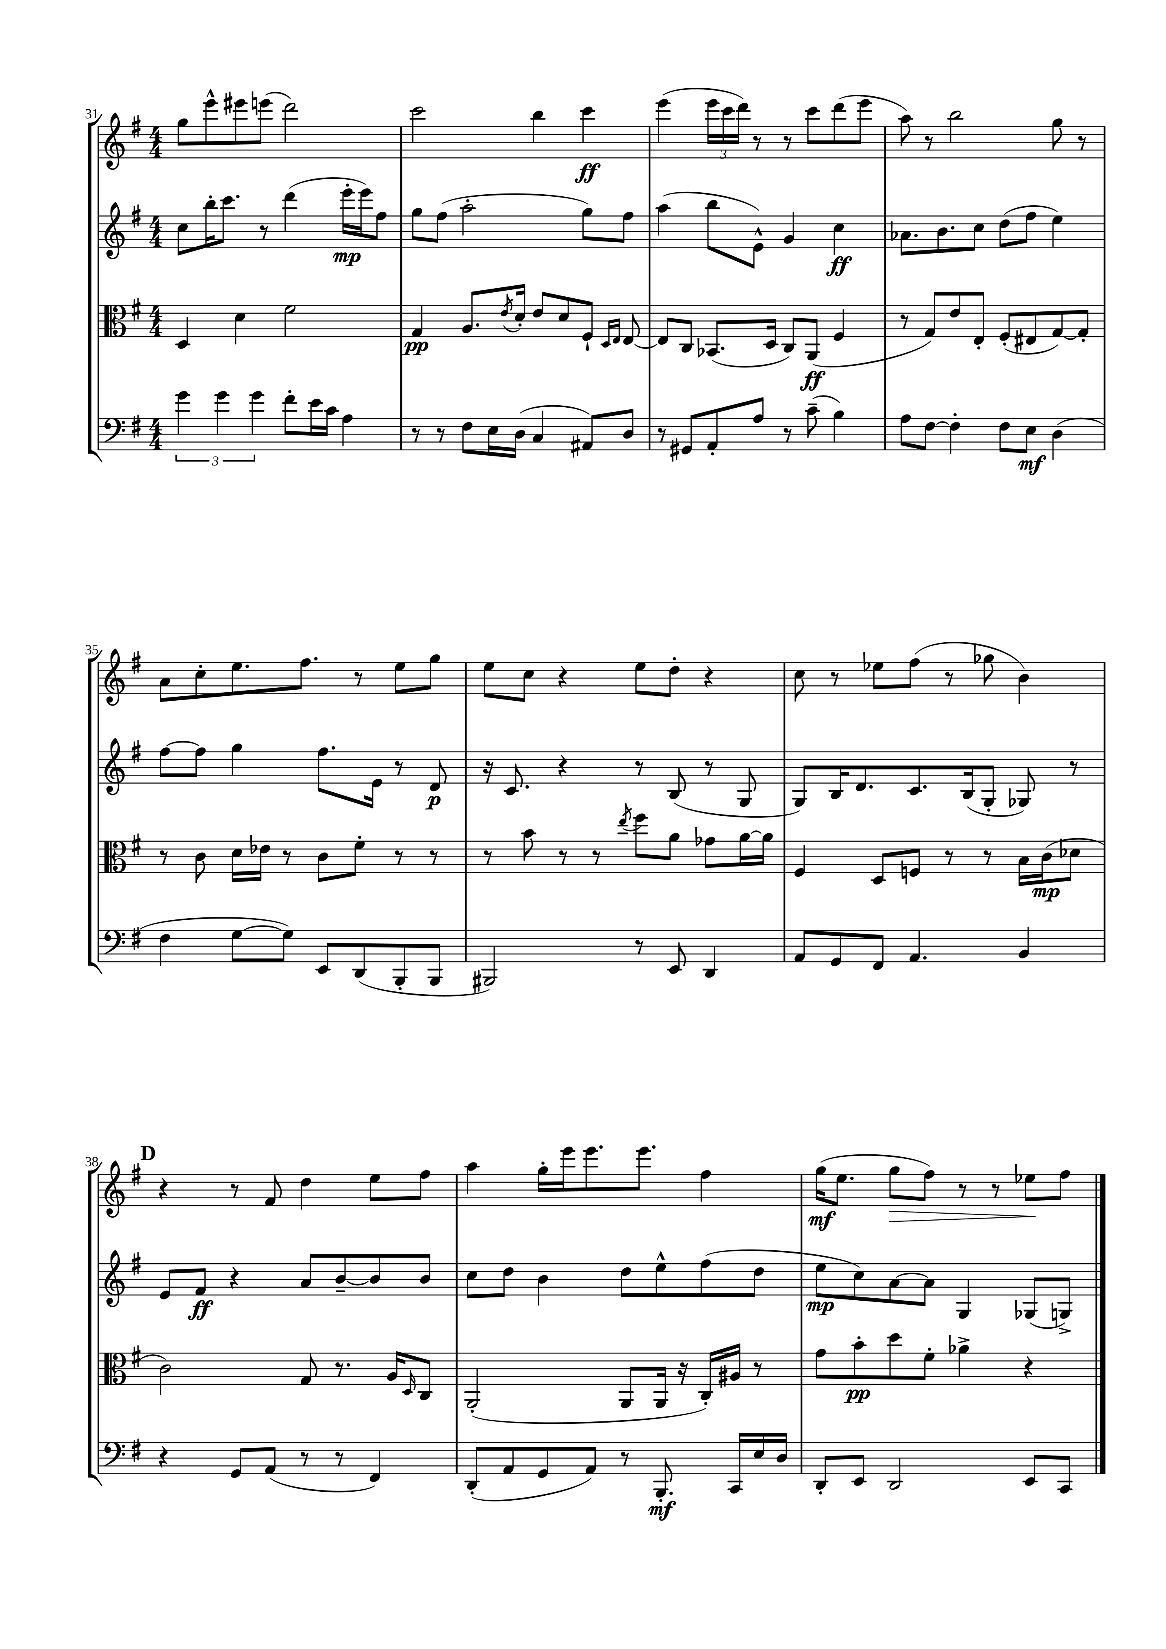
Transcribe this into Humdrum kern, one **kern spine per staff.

**kern	**dynam	**kern	**dynam	**kern	**dynam	**kern	**dynam
*part4	*part4	*part3	*part3	*part2	*part2	*part1	*part1
*staff4	*staff4	*staff3	*staff3	*staff2	*staff2	*staff1	*staff1
*clefF4	*	*clefC3	*	*clefG2	*	*clefG2	*
*k[f#]	*	*k[f#]	*	*k[f#]	*	*k[f#]	*
*M4/4	*	*M4/4	*	*M4/4	*	*M4/4	*
=31	=31	=31	=31	=31	=31	=31	=31
6g\	.	4D/	.	8cc\L	.	8gg\L	.
.	.	.	.	16bb'\K	.	8eee^^\	.
6g\	.	.	.	.	.	.	.
.	.	.	.	8.ccc\J	.	.	.
.	.	4d\	.	.	.	8eee#X\	.
6g\	.	.	.	.	.	.	.
.	.	.	.	8r	.	(8eeen\J	.
8f#'\L	.	2f#\	.	(4ddd\	.	2ddd\)	.
16e\L	.	.	.	.	.	.	.
16c\JJ	.	.	.	.	.	.	.
4A\	.	.	.	16eee'\LL	mp	.	.
.	.	.	.	16eee\J)	.	.	.
.	.	.	.	8ff#\J	.	.	.
=32	=32	=32	=32	=32	=32	=32	=32
8r	.	4G/	pp	8gg\L	.	2ccc\	.
8r	.	.	.	(8ff#\J	.	.	.
8F#\L	.	8.A/L	.	2aa'\	.	.	.
16E\L	.	.	.	.	.	.	.
.	.	8qe/	.	.	.	.	.
(16D\JJ	.	16d'/Jk	.	.	.	.	.
4C/	.	8e/L	.	.	.	4bb\	.
.	.	8d/	.	.	.	.	.
8AA#X/L)	.	8F#`/J	.	8gg\L)	.	4ccc\	ff
.	.	16qqD/LL	.	.	.	.	.
.	.	16qqE/JJ	.	.	.	.	.
8D/J	.	[8E/	.	8ff#\J	.	.	.
=33	=33	=33	=33	=33	=33	=33	=33
8r	.	8E/L]	.	(4aa\	.	(4eee\	.
8GG#X/L	.	8C/J	.	.	.	.	.
8AA'/	.	(8.BB-X/L	.	8bb\L	.	24eee\LL	.
.	.	.	.	.	.	24ccc\	.
.	.	.	.	.	.	24ddd\JJ)	.
8A/J	.	.	.	8e^^\J)	.	8r	.
.	.	16D/Jk	.	.	.	.	.
8r	.	8C/L)	.	4g/	.	8r	.
(8c~\	.	(8AA/J	ff	.	.	8ccc\L	.
4B\)	.	4F#/	.	4cc\	ff	(8ddd\	.
.	.	.	.	.	.	8eee\J	.
=34	=34	=34	=34	=34	=34	=34	=34
8A\L	.	8r	.	8.a-X\L	.	8aa\)	.
[8F#\J	.	8G/L)	.	.	.	8r	.
.	.	.	.	8.b\	.	.	.
4F#'\]	.	8e/	.	.	.	2bb\	.
.	.	8E'/J	.	8cc\J	.	.	.
8F#\L	.	(8F#'/L	.	(8dd\L	.	.	.
8E\J	mf	8E#X/	.	8ff#\J	.	.	.
(4D\	.	[8G/)	.	4ee\)	.	8gg\	.
.	.	8G'/J]	.	.	.	8r	.
!!LO:LB:g=z
=35	=35	=35	=35	=35	=35	=35	=35
4F#\	.	8r	.	[8ff#\L	.	8a\L	.
.	.	8c\	.	8ff#\J]	.	8cc'\	.
[8G\L	.	16d\LL	.	4gg\	.	8.ee\	.
.	.	16e-X\JJ	.	.	.	.	.
8G\J])	.	8r	.	.	.	.	.
.	.	.	.	.	.	8.ff#\J	.
8EE/L	.	8c\L	.	8.ff#\L	.	.	.
(8DD/	.	8f#'\J	.	.	.	8r	.
.	.	.	.	16e\Jk	.	.	.
8BBB'/	.	8r	.	8r	.	8ee\L	.
8BBB/J	.	8r	.	8d/	p	8gg\J	.
=36	=36	=36	=36	=36	=36	=36	=36
2BBB#X/)	.	8r	.	16r	.	8ee\L	.
.	.	.	.	8.c/	.	.	.
.	.	8b\	.	.	.	8cc\J	.
.	.	8r	.	4r	.	4r	.
.	.	8r	.	.	.	.	.
.	.	8qee/	.	.	.	.	.
8r	.	8ff#\L	.	8r	.	8ee\L	.
8EE/	.	8a\J	.	(8B/	.	8dd'\J	.
4DD/	.	8g-X\L	.	8r	.	4r	.
.	.	[16a\L	.	8G/	.	.	.
.	.	16a\JJ]	.	.	.	.	.
=37	=37	=37	=37	=37	=37	=37	=37
8AA/L	.	4F#/	.	8G/L)	.	8cc\	.
8GG/	.	.	.	16B/K	.	8r	.
.	.	.	.	8.d/	.	.	.
8FF#/J	.	8D/L	.	.	.	8ee-X\L	.
4.AA/	.	8Fn/J	.	8.c/	.	(8ff#\J	.
.	.	8r	.	.	.	8r	.
.	.	.	.	(16B/k	.	.	.
.	.	8r	.	8G'/J	.	8gg-X\	.
4BB/	.	16B\LL	.	8G-X/)	.	4b\)	.
.	.	(16c\J	mp	.	.	.	.
.	.	8d-X\J	.	8r	.	.	.
!!LO:LB:g=z
!!LO:REH:place=s1:t=D
=38	=38	=38	=38	=38	=38	=38	=38
4r	.	2c\)	.	8e/L	.	4r	.
.	.	.	.	8f#/J	ff	.	.
8GG/L	.	.	.	4r	.	8r	.
(8AA/J	.	.	.	.	.	8f#/	.
8r	.	8G/	.	8a/L	.	4dd\	.
8r	.	8.r	.	[8b~/	.	.	.
4FF#/)	.	.	.	8b/]	.	8ee\L	.
.	.	16A/KL	.	.	.	.	.
.	.	16qqD/	.	.	.	.	.
.	.	8C/J	.	8b/J	.	8ff#\J	.
=39	=39	=39	=39	=39	=39	=39	=39
(8DD'/L	.	(2AA'/	.	8cc\L	.	4aa\	.
8AA/	.	.	.	8dd\J	.	.	.
8GG/	.	.	.	4b\	.	16gg'\LL	.
.	.	.	.	.	.	16eee\J	.
8AA/J)	.	.	.	.	.	8.eee\	.
8r	.	8AA/L	.	8dd\L	.	.	.
.	.	.	.	.	.	8.eee\J	.
8.BBB'/	mf	16AA/Jk	.	8ee^^\	.	.	.
.	.	16r	.	.	.	.	.
.	.	16C'/LL)	.	(8ff#\	.	4ff#\	.
16CC/LL	.	16A#X/JJ	.	.	.	.	.
16E/	.	8r	.	8dd\J	.	.	.
16D/JJ	.	.	.	.	.	.	.
=40	=40	=40	=40	=40	=40	=40	=40
8DD'/L	.	8g\L	.	8ee\L	mp	(16gg\KL	mf
.	.	.	.	.	.	8.ee\J	.
8EE/J	.	8b'\	pp	8cc\)	.	.	.
!	!	!	!	!	!	!	!LO:HP:b
2DD/	.	8dd\	.	[8a\	.	8gg\L	>
.	.	8f#'\J	.	8a\J]	.	8ff#\J)	.
.	.	4a-X^\	.	4G/	.	8r	.
.	.	.	.	.	.	8r	.
8EE/L	.	4r	.	(8G-X/L	.	8ee-X\L	.
8CC/J	.	.	.	8Gn^/J)	.	8ff#\J	]
==	==	==	==	==	==	==	==
*-	*-	*-	*-	*-	*-	*-	*-
